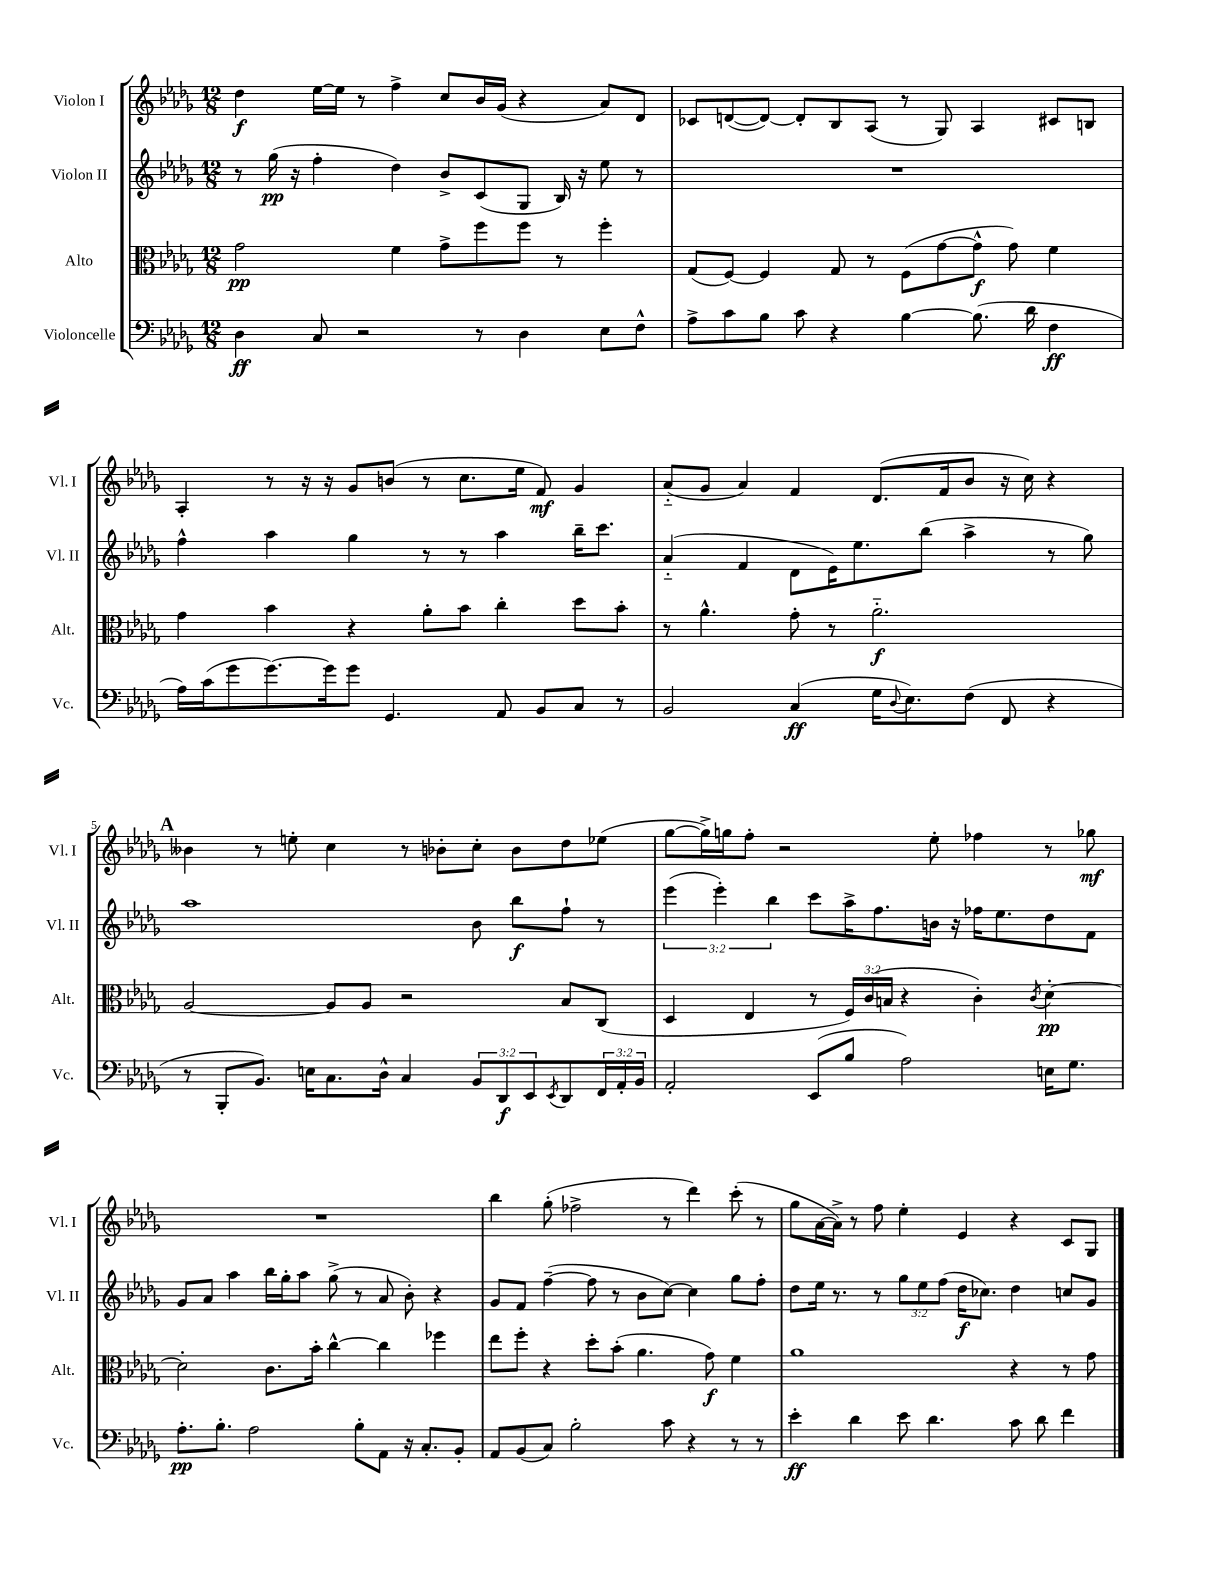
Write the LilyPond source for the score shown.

<<
\new StaffGroup <<
\new Staff = "s0" \with { instrumentName = "Violon I" shortInstrumentName = "Vl. I" } {
    \clef treble \key des \major \numericTimeSignature \time 12/8
    des''4\f ees''16~ ees''16 r8 f''4-> c''8 bes'16 ges'16( r4 aes'8) des'8 |
    ces'8 d'8~( d'8~) d'8-. bes8 aes8( r8 ges8) aes4 cis'8 b8 |
    aes4-. r8 r16 r16 ges'8 b'8( r8 c''8. ees''16 f'8\mf) ges'4 |
    aes'8-_( ges'8 aes'4) f'4 des'8.( f'16 bes'8 r16 c''16) r4 |
    \mark \markup { \bold "A" } beses'4 r8 e''8-. c''4 r8 bes'8-. c''8-. bes'8 des''8 ees''8( |
    ges''8~ ges''16->) g''16 f''8-. r2 ees''8-. fes''4 r8 ges''8\mf |
    R1. |
    bes''4 ges''8-.( fes''2-> r8 des'''4) c'''8-.( r8 |
    ges''8 aes'16~ aes'16->) r8 f''8 ees''4-. ees'4 r4 c'8 ges8 \bar "|." |
}
\new Staff = "s1" \with { instrumentName = "Violon II" shortInstrumentName = "Vl. II" } {
    \clef treble \key des \major \numericTimeSignature \time 12/8 \override Staff.TupletNumber.text = #tuplet-number::calc-fraction-text
    r8 ges''16\pp( r16 f''4-. des''4) bes'8-> c'8( ges8 bes16) r16 ees''8 r8 |
    R1. |
    f''4-^ aes''4 ges''4 r8 r8 aes''4 bes''16-- c'''8. |
    aes'4-_( f'4 des'8 ees'16) ees''8. bes''8( aes''4-> r8 ges''8) |
    \mark \markup { \bold "A" } aes''1 bes'8 bes''8\f f''8-! r8 |
    \tuplet 3/2 { ees'''4( ees'''4-.) bes''4 } c'''8 aes''16-> f''8. b'16 r16 fes''16 ees''8. des''8 f'8 |
    ges'8 aes'8 aes''4 bes''16 ges''16-. aes''8 ges''8->( r8 aes'8 bes'8-.) r4 |
    ges'8 f'8 f''4~--( f''8 r8 bes'8 c''8~) c''4 ges''8 f''8-. |
    des''8 ees''16 r8. r8 \tuplet 3/2 { ges''8 ees''8 f''8( } des''16\f ces''8.) des''4 c''8 ges'8 \bar "|." |
}
\new Staff = "s2" \with { instrumentName = "Alto" shortInstrumentName = "Alt." } {
    \clef alto \key des \major \numericTimeSignature \time 12/8 \override Staff.TupletNumber.text = #tuplet-number::calc-fraction-text
    ges'2\pp f'4 ges'8-> f''8 f''8 r8 f''4-. |
    ges8( f8~) f4 ges8 r8 f8( ges'8~ ges'8-^\f ges'8) f'4 |
    ges'4 bes'4 r4 aes'8-. bes'8 c''4-. des''8 bes'8-. |
    r8 aes'4.-^ ges'8-. r8 aes'2.-_\f |
    \mark \markup { \bold "A" } aes2~ aes8 aes8 r2 bes8 c8( |
    des4 ees4 r8 \tuplet 3/2 { f16) c'16( b16 } r4 c'4-.) \acciaccatura { c'8 } des'4~-.\pp |
    des'2-. c'8. bes'16-. c''4~-^ c''4 fes''4 |
    ees''8 f''8-. r4 des''8-. bes'8-.( aes'4. ges'8\f) f'4 |
    aes'1 r4 r8 ges'8 \bar "|." |
}
\new Staff = "s3" \with { instrumentName = "Violoncelle" shortInstrumentName = "Vc." } {
    \clef bass \key des \major \numericTimeSignature \time 12/8 \override Staff.TupletNumber.text = #tuplet-number::calc-fraction-text
    des4\ff c8 r2 r8 des4 ees8 f8-^ |
    aes8-> c'8 bes8 c'8 r4 bes4~ bes8.( des'16 f4\ff |
    aes16) c'16( ges'8 ges'8.~) ges'16 ges'8 ges,4. aes,8 bes,8 c8 r8 |
    bes,2 c4\ff( ges16 \appoggiatura { des8 } ees8.) f8( f,8 r4 |
    \mark \markup { \bold "A" } r8 bes,,8-. bes,8.) e16 c8. des16-^ c4 \tuplet 3/2 { bes,8 des,8\f ees,8 } \acciaccatura { ees,8 } des,8 \tuplet 3/2 { f,16 aes,16-. bes,16 } |
    aes,2-. ees,8( bes8 aes2) e16 ges8. |
    aes8.-.\pp bes8.-. aes2 bes8-. aes,8 r16 c8.-. bes,8-. |
    aes,8 bes,8( c8) bes2-. c'8 r4 r8 r8 |
    ees'4-.\ff des'4 ees'8 des'4. c'8 des'8 f'4 \bar "|." |
}
>>
>>
\layout { \context { \Score \override BarNumber.break-visibility = ##(#f #t #t) barNumberVisibility = #(every-nth-bar-number-visible 5) } }
